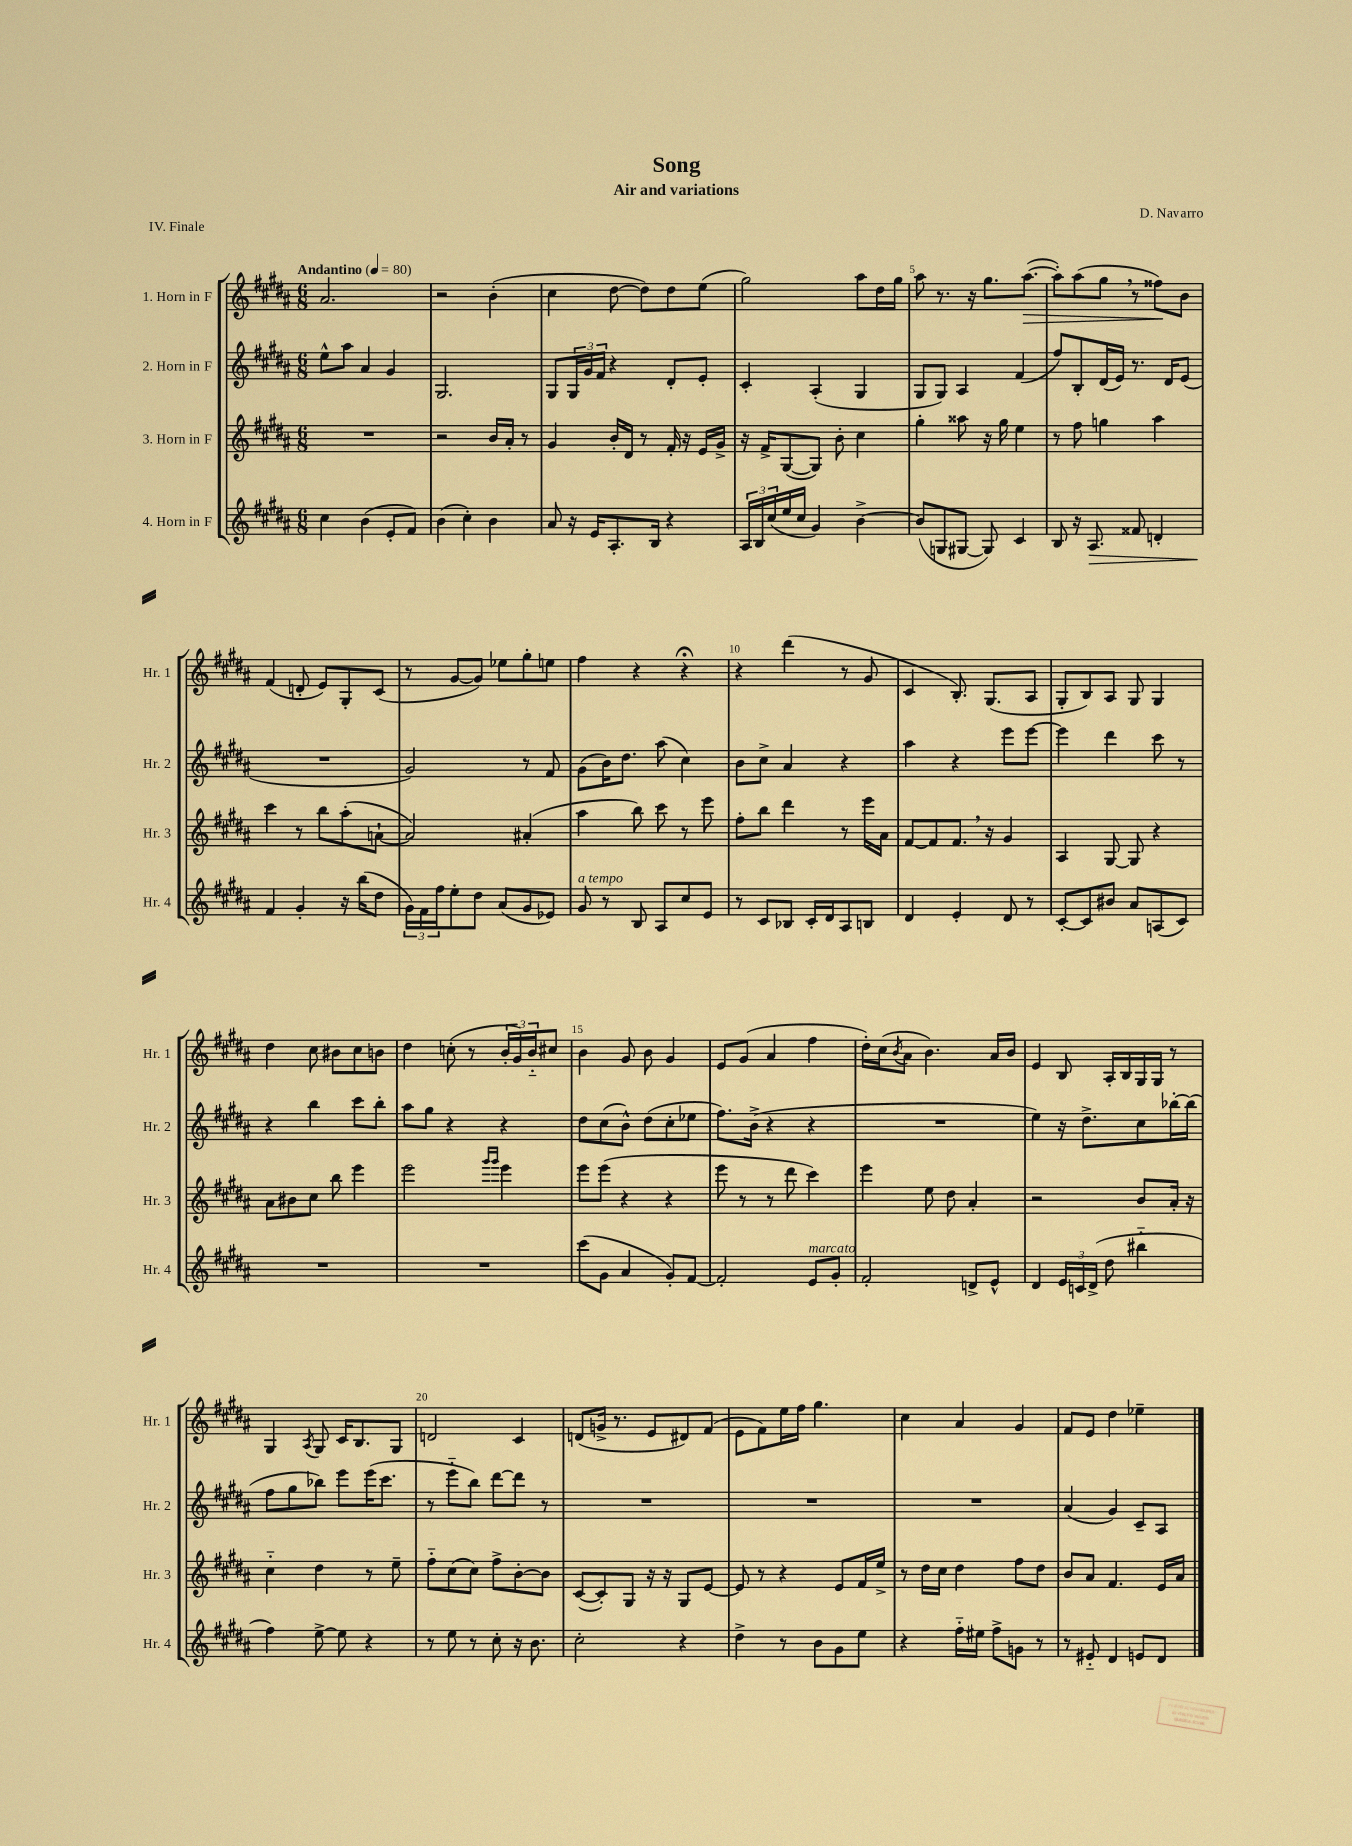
\header { title = "Song" composer = "D. Navarro" subtitle = "Air and variations" piece = "IV. Finale" }
<<
\new StaffGroup <<
\new Staff = "s0" \with { instrumentName = "1. Horn in F" shortInstrumentName = "Hr. 1" } {
    \clef treble \key b \major \numericTimeSignature \time 6/8 \tempo "Andantino" 4 = 80
    ais'2. |
    r2 b'4-.( |
    cis''4 dis''8~ dis''8) dis''8 e''8( |
    gis''2) ais''8 dis''16 gis''16 |
    ais''8 r8. r16 gis''8. ais''8.~\>( |
    ais''8-.) ais''8( gis''8 \breathe r8 fisis''8\!) b'8 |
    fis'4( d'8-. e'8) gis8-. cis'8( |
    r8 gis'8~ gis'8) ees''8 gis''8-. e''8 |
    fis''4 r4 r4\fermata |
    r4 dis'''4( r8 gis'8 |
    cis'4 b8.-.) gis8.( ais8 |
    gis8-. b8) ais8 gis8 gis4 |
    dis''4 cis''8 bis'8 cis''8 b'8 |
    dis''4 c''8-.( r8 \tuplet 3/2 { b'16-. gis'16) b'16-_ } cis''8 |
    b'4 gis'8 b'8 gis'4 |
    e'8 gis'8( ais'4 fis''4 |
    dis''16-.) cis''16( \acciaccatura { b'8 } ais'8 b'4.) ais'16 b'16 |
    e'4 b8 ais16-. b16 gis16 gis16 r8 |
    gis4 \acciaccatura { ais8 } gis8 cis'16 b8. gis8 |
    d'2 cis'4 |
    d'8( g'16-> r8. e'8 dis'8) fis'8( |
    e'8 fis'8) e''16 fis''16 gis''4. |
    cis''4 ais'4 gis'4 |
    fis'8 e'8 dis''4 ees''4-- \bar "|." |
}
\new Staff = "s1" \with { instrumentName = "2. Horn in F" shortInstrumentName = "Hr. 2" } {
    \clef treble \key b \major \numericTimeSignature \time 6/8
    e''8-^ ais''8 ais'4 gis'4 |
    gis2. |
    gis8 \tuplet 3/2 { gis16 gis'16 fis'16 } r4 dis'8-. e'8-. |
    cis'4-. ais4-.( gis4 |
    gis8 gis8) ais4 fis'4( |
    fis''8) b8-. dis'16( e'16) r8. dis'16 e'8( |
    R2. |
    gis'2) r8 fis'8 |
    gis'8( b'16) dis''8. ais''8( cis''4) |
    b'8 cis''8-> ais'4 r4 |
    ais''4 r4 e'''8 e'''8~ |
    e'''4 dis'''4 cis'''8 r8 |
    r4 b''4 cis'''8 b''8-. |
    ais''8 gis''8 r4 r4 |
    dis''8 cis''8( b'8-^) dis''8( cis''8-. ees''8 |
    fis''8.) b'16->( r4 r4 |
    R2. |
    e''4) r16 dis''8.-> cis''8 bes''16~-. bes''16( |
    fis''8 gis''8 bes''8) e'''8 e'''16( cis'''8. |
    r8 e'''8-_ b''8) dis'''8~ dis'''8 r8 |
    R2. |
    R2. |
    R2. |
    ais'4( gis'4) cis'8-- ais8 \bar "|." |
}
\new Staff = "s2" \with { instrumentName = "3. Horn in F" shortInstrumentName = "Hr. 3" } {
    \clef treble \key b \major \numericTimeSignature \time 6/8
    R2. |
    r2 b'16 ais'16-. r8 |
    gis'4 b'16-. dis'16 r8 fis'16-. r16 e'16 gis'16-> |
    r16 fis'16-> gis8~( gis8) b'8-. cis''4 |
    gis''4-. aisis''8 r16 gis''16 e''4 |
    r8 fis''8 g''4 ais''4 |
    cis'''4 r8 b''8 ais''8-.( a'8~-! |
    a'2) ais'4-.( |
    ais''4 b''8) cis'''8 r8 e'''8 |
    fis''8-. b''8 dis'''4 r8 e'''16 ais'16 |
    fis'8~ fis'8 fis'8. \breathe r16 gis'4 |
    ais4 gis8~ gis8 r4 |
    ais'8 bis'8 cis''8 b''8 e'''4 |
    e'''2 \grace { gis'''16 gis'''16 } e'''4 |
    e'''8 e'''8( r4 r4 |
    e'''8 r8 r8 dis'''8 cis'''4) |
    e'''4 e''8 dis''8 ais'4-. |
    r2 b'8 ais'16-. r16 |
    cis''4-_ dis''4 r8 e''8-- |
    fis''8-_ cis''8( cis''8) fis''8-> b'8~-. b'8 |
    cis'8~( cis'8-.) gis8 r16 r16 gis8 e'8~ |
    e'8 r8 r4 e'8 fis'16 e''16-> |
    r8 dis''16 cis''16 dis''4 fis''8 dis''8 |
    b'8 ais'8 fis'4. e'16 ais'16 \bar "|." |
}
\new Staff = "s3" \with { instrumentName = "4. Horn in F" shortInstrumentName = "Hr. 4" } {
    \clef treble \key b \major \numericTimeSignature \time 6/8
    cis''4 b'4( e'8-. fis'8) |
    b'4( cis''4-.) b'4 |
    ais'8 r16 e'16 ais8.-. b16 r4 |
    \tuplet 3/2 { ais16 b16 cis''16( } e''16 cis''16 gis'4) b'4~-> |
    b'8( g8 gis8~ gis8) cis'4 |
    b8 r16 ais8.\> fisis'8 d'4-. |
    fis'4\! gis'4-. r16 b''16( dis''8 |
    \tuplet 3/2 { gis'16) fis'16 fis''16 } e''8-. dis''8 ais'8( gis'8 ees'8) |
    gis'8^\markup { \italic "a tempo" } r8 b8 ais8 cis''8 e'8 |
    r8 cis'8 bes8 cis'16-. dis'16 ais8 b8 |
    dis'4 e'4-. dis'8 r8 |
    cis'8~-. cis'8 bis'8 ais'8 a8( cis'8) |
    R2. |
    R2. |
    cis'''8( gis'8 ais'4 gis'8-.) fis'8~ |
    fis'2-. e'8^\markup { \italic "marcato" } gis'8-. |
    fis'2-. d'8-> e'8-^ |
    dis'4 \tuplet 3/2 { e'16 c'16 dis'16->( } dis''8 bis''4-_ |
    fis''4) e''8~-> e''8 r4 |
    r8 e''8 r8 cis''8-. r16 b'8. |
    cis''2-. r4 |
    dis''4-> r8 b'8 gis'8 e''8 |
    r4 fis''16-_ eis''16 fis''8-> g'8 r8 |
    r8 eis'8-_ dis'4 e'8 dis'8 \bar "|." |
}
>>
>>
\layout { \context { \Score \override BarNumber.break-visibility = ##(#f #t #t) barNumberVisibility = #(every-nth-bar-number-visible 5) } }
